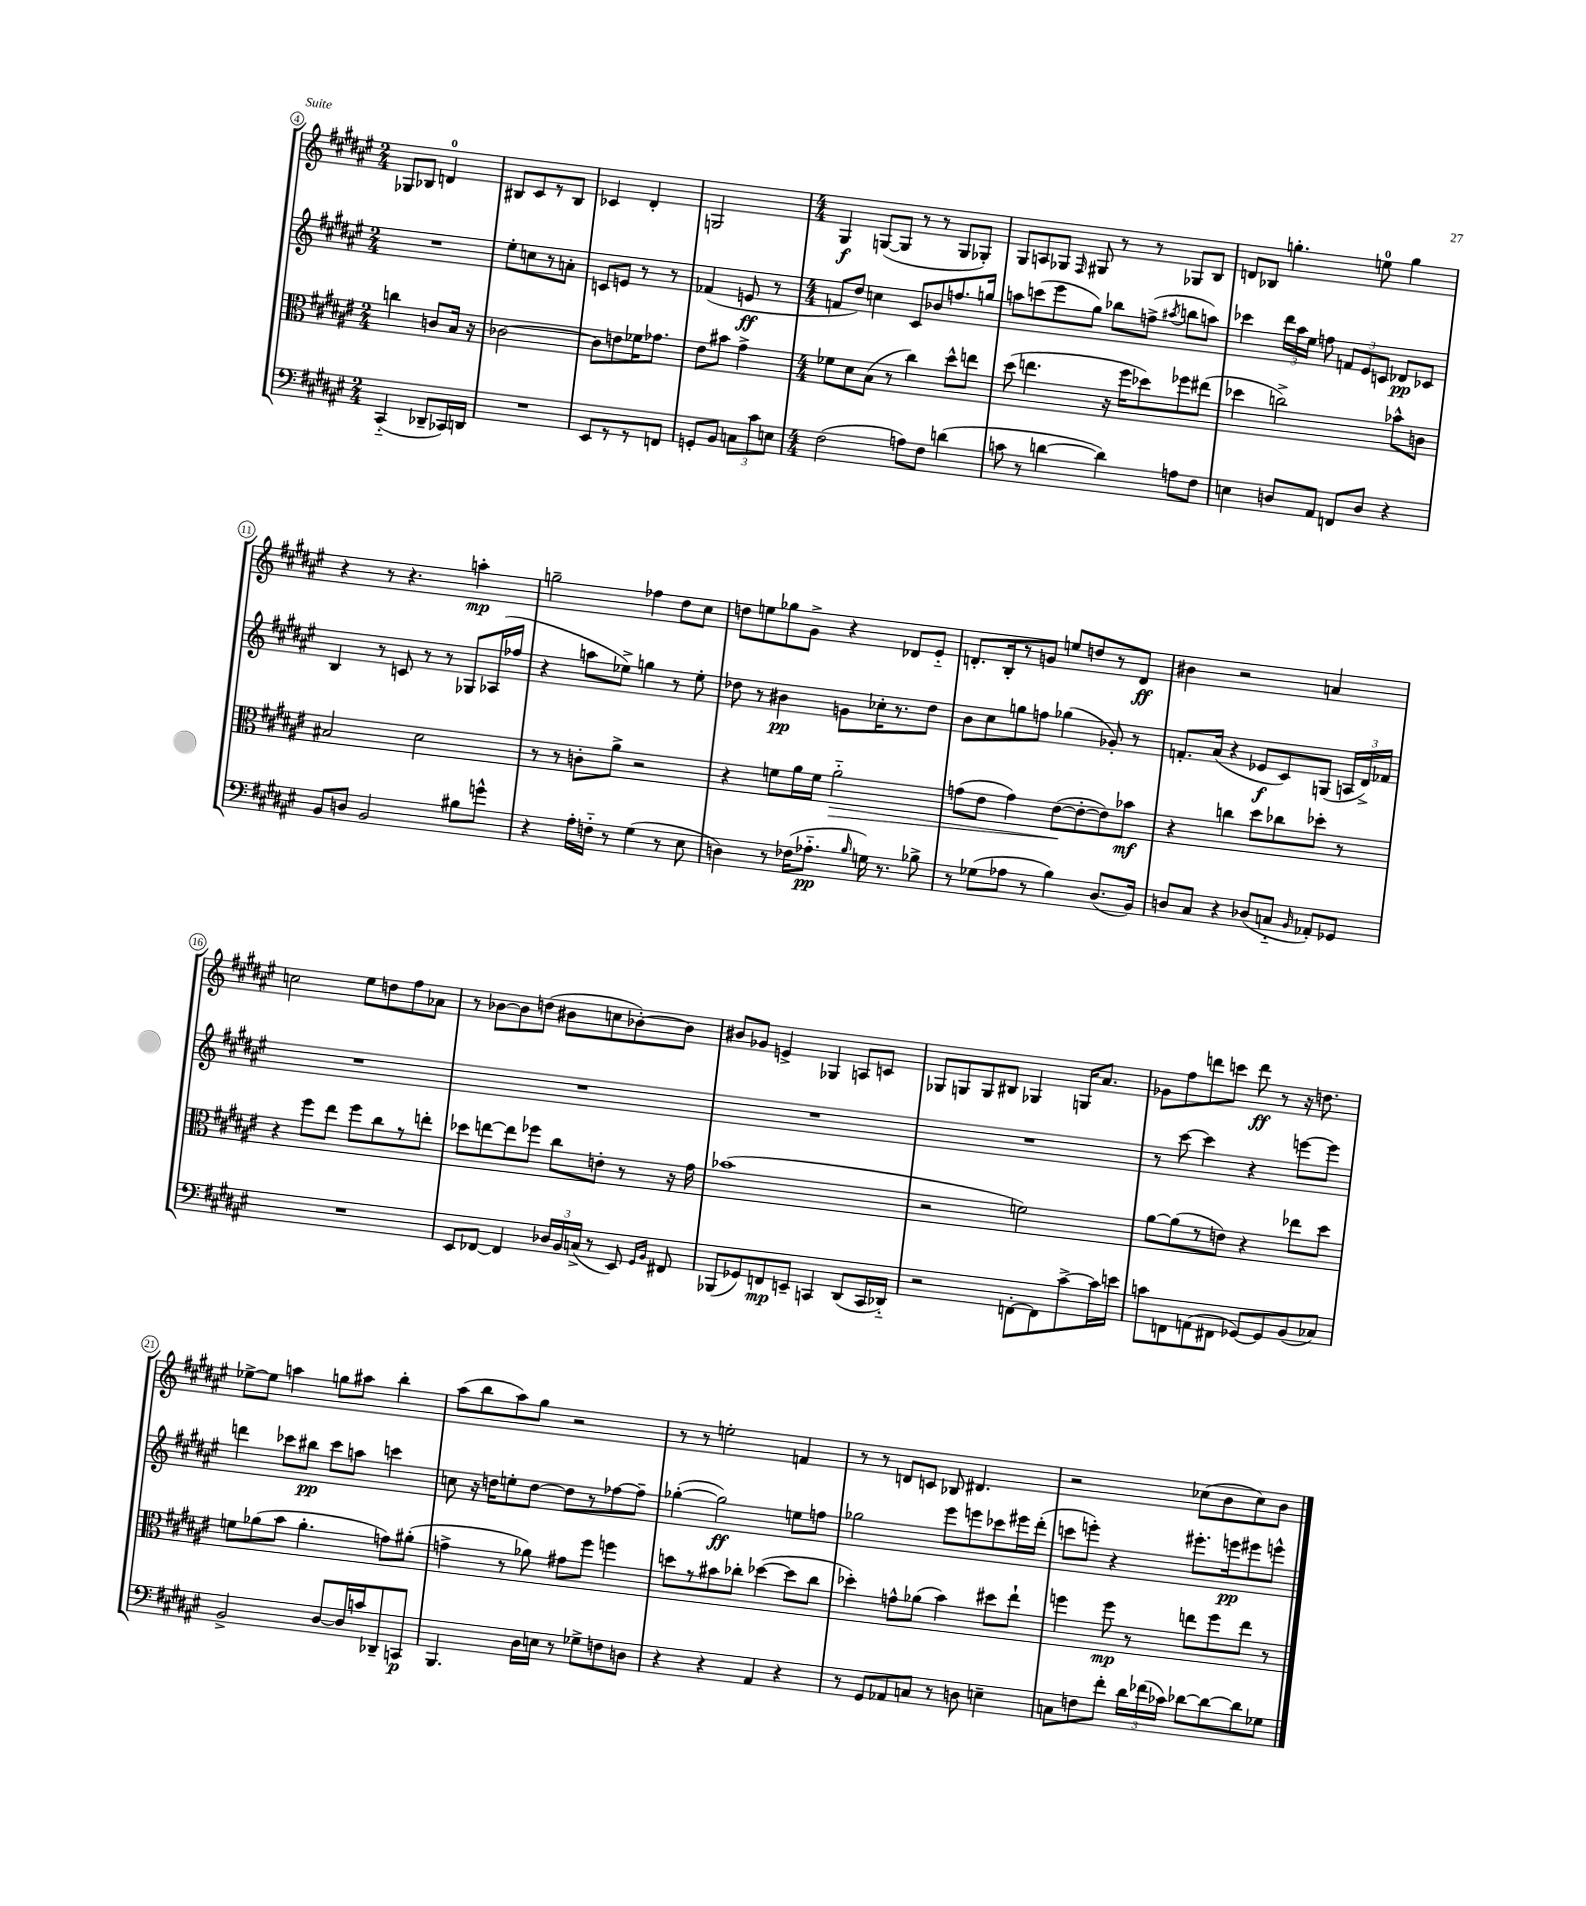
<<
\new StaffGroup <<
\new Staff = "s0" {
    \clef treble \key fis \major \numericTimeSignature \time 2/4
    \autoBeamOff ges8[ bes8] d'4-0 |
    bis8[ cis'8 r8 bis8] |
    ces'4 dis'4-. |
    g2 |
    \numericTimeSignature \time 4/4 gis4\f g8[~( g8] r8 r8 g8[ ges8]-.) |
    gis8[ a8 ges8] \grace { fis16 } gis8 r8 r8 ges8[ b8] |
    d'8[ bes8] g''4.-. e''8-0 g''4 |
    r4 r8 r4. a''4-.\mp |
    g''2-- fes''4 dis''8[ cis''8] |
    d''8[ e''8 ges''8 gis'8]-> r4 des'8[ eis'8]-_ |
    d'8.[-. b16-. r8 g'8] e''8[ d''8 r8 d'8]\ff |
    bis'4 r2 a'4 |
    c''2 eis''8[ d''8 fis''8 aes'8] |
    r8 bes'8[~ bes'8 d''8]( bis'8[ c''8 bes'8~-.) bes'8] |
    bis'8[ ges'8] e'4-> ges4 a8[ c'8] |
    ges8[ g8 g8 bis8] ges4 g16[ ais'8.] |
    ges'8[ fis''8 d'''8 c'''8] d'''8\ff r8 r16 d''8. |
    ees''8[~-> ees''8] a''4 g''8[ ais''8] b''4-. |
    ais''8[( b''8 ais''8) gis''8] r2 |
    r8 r8 e''2-. f'4 |
    r8 r8 d'8[ c'8] bes8 dis'4. |
    r2 ces''8[( b'8 ces''8) b'8] \bar "|." |
}
\new Staff = "s1" {
    \clef treble \key fis \major \numericTimeSignature \time 2/4
    \autoBeamOff R2 |
    eis''8[-. c''8 r8 a'8]-. |
    c'8[ e'8] r8 r8 |
    fes'4( e'8\ff r8 |
    \numericTimeSignature \time 4/4 f'8[ dis''8]) c''4 cis'8[ bes'8 f''8. g''16] |
    a''8[ c'''8( eis'''8 gis''8]) bes''8[ f''8]->( \acciaccatura { ais''8 } b''8[ a''8]) |
    ces'''4 \tuplet 3/2 { dis'''16[ ais''16 eis''16] } f''8 \tuplet 3/2 { f'8[ eis'8 c'8] } des'8[\pp ces'8] |
    b4 r8 c'8 r8 r8 ges8[ aes16( fes''16] |
    r4 a''8[ ees''8]->) g''4 r8 ees''8-. |
    des''8 r8 bis'4\pp g'8[ ces''16-. r8. des''8] |
    b'8[ cis''8 g''8 f''8] ges''4( ges'8-.) r8 |
    f'8.[-. ais'16]( r4 ees'8[\f cis'8) g8]( \tuplet 3/2 { a16[ dis'16->) fes'16] } |
    R1 |
    R1 |
    R1 |
    R1 |
    r8 cis'''8~ cis'''4 r4 e'''8[~ e'''8] |
    d'''4 ces'''8[ bis''8]\pp ces'''8[ a''8] c'''4 |
    c''8 r16 d''16[ e''8-. d''8]~ d''8[ r8 fes''8~ fes''8]-- |
    ges''4~-.( ges''2\ff) e''8[ f''8] |
    ges''2 eis'''8[ e'''8 ces'''8 eis'''16 dis'''16]-.( |
    c'''8[ e'''8]-.) r4 eis'''8.[-. e'''16\pp eis'''8 e'''8]-^ \bar "|." |
}
\new Staff = "s2" {
    \clef alto \key fis \major \numericTimeSignature \time 2/4
    \autoBeamOff c''4 c'8[ b16] r16 |
    ces'2~ |
    ces'8[ e'8 fes'16 ges'8.] |
    eis'8[ bis'8] gis'4-> |
    \numericTimeSignature \time 4/4 fes'8[ dis'8 b8]( r8 cis''4) dis''8[-^ e''8] |
    dis''8( e''4. r16 fis''16[ des''8) fes''8 eis''8]( |
    des''4 c''2->) bes'8[-^ c'8] |
    bis2 dis'2 |
    r8 r8 c'8[-. ais'8]-> r2 |
    r4 f'8[ ais'16 f'16] ais'2-_\> |
    g'8[( eis'8] g'4) eis'8[~\!( eis'8~-. eis'8) bes'8]\mf |
    r4 c''4 dis''8[ ces''8 des''8]-. r8 |
    r4 fis''8[ eis''8] fis''8[ cis''8 r8 e''8]-. |
    des''8[ e''8~ e''8 fes''8] cis''8[ e'8]-. r8 r16 gis'16 |
    bes'1( |
    r2 f'2) |
    ais'8[~ ais'8( r8 e'8]) r4 ees''8[ dis''8] |
    f'8[ aes'8( b'8] aes'4.-. g'8[) ais'8]-.( |
    g'4-> r8 aes'8) gis'8[ fis''8] f''4 |
    d''8[ r8 bis'8 ces''8]-. des''4~( des''8[ ces''8] |
    des''4-.) g'8[-^ aes'8]( b'4) dis''8[ eis''8]-! |
    f''4 f''8\mp r8 e''8[ f''8 e''8] r8 \bar "|." |
}
\new Staff = "s3" {
    \clef bass \key fis \major \numericTimeSignature \time 2/4
    \autoBeamOff cis,4-_( des,8[-- ces,16) d,16] |
    R2 |
    eis,8[ r8 r8 f,8] |
    g,8[-. b,8] \tuplet 3/2 { c8[ cis'8 e8] } |
    \numericTimeSignature \time 4/4 fis2( a8[) fis8] d'4( |
    c'8 r8 d'4~ d'4) a8[ fis8] |
    e4 d8[ ais,8] f,8[ d8] r4 |
    b,8[ d8] b,2 bis8[ g'8]-^ |
    r4 ais16[-. f16]-_ r8 gis4( r8 eis8 |
    d4) r8 fes16[( aes8.]-_\pp \grace { b16 } g16) r8. bes8-> |
    r8 ges8[( aes8] r8 b4) dis8.[( b,16]) |
    d8[ cis8] r4 des8[( c8]-_ \grace { b,16 } aes,8[-.) ges,8] |
    R1 |
    eis,8[ fes,8]~ fes,4 \tuplet 3/2 { des16[ b,16 c16]->( } r8 eis,8) \grace { gis,16[ b,16] } fis,8 |
    bes,,8[( ges,8) f,8\mp e,8]-- c,4 dis,8[( c,16 des,16]-_) |
    r2 f,8[~-. f,8 cis'8~-> cis'16 e'16] |
    c'8[ f,8 a,8( fis,8] ges,8[~) ges,8 b,8( ces8]) |
    b,2-> dis8[~ dis16 c'16 des,8-- c,8]\p |
    b,,4. dis16[ e16] r8 ges8[-> f8 d8] |
    r4 r4 ais,4 r4 |
    r8 gis,8[ aes,8 c8] r8 d8 e4-- |
    c8[ f8 fis'8]-. \tuplet 3/2 { dis'16[ fes'16( ces'16]) } des'8[~ des'8~ des'8 ges8] \bar "|." |
}
>>
>>
\layout { \context { \Score currentBarNumber = #4 \override BarNumber.stencil = #(make-stencil-circler 0.1 0.3 ly:text-interface::print) } }
